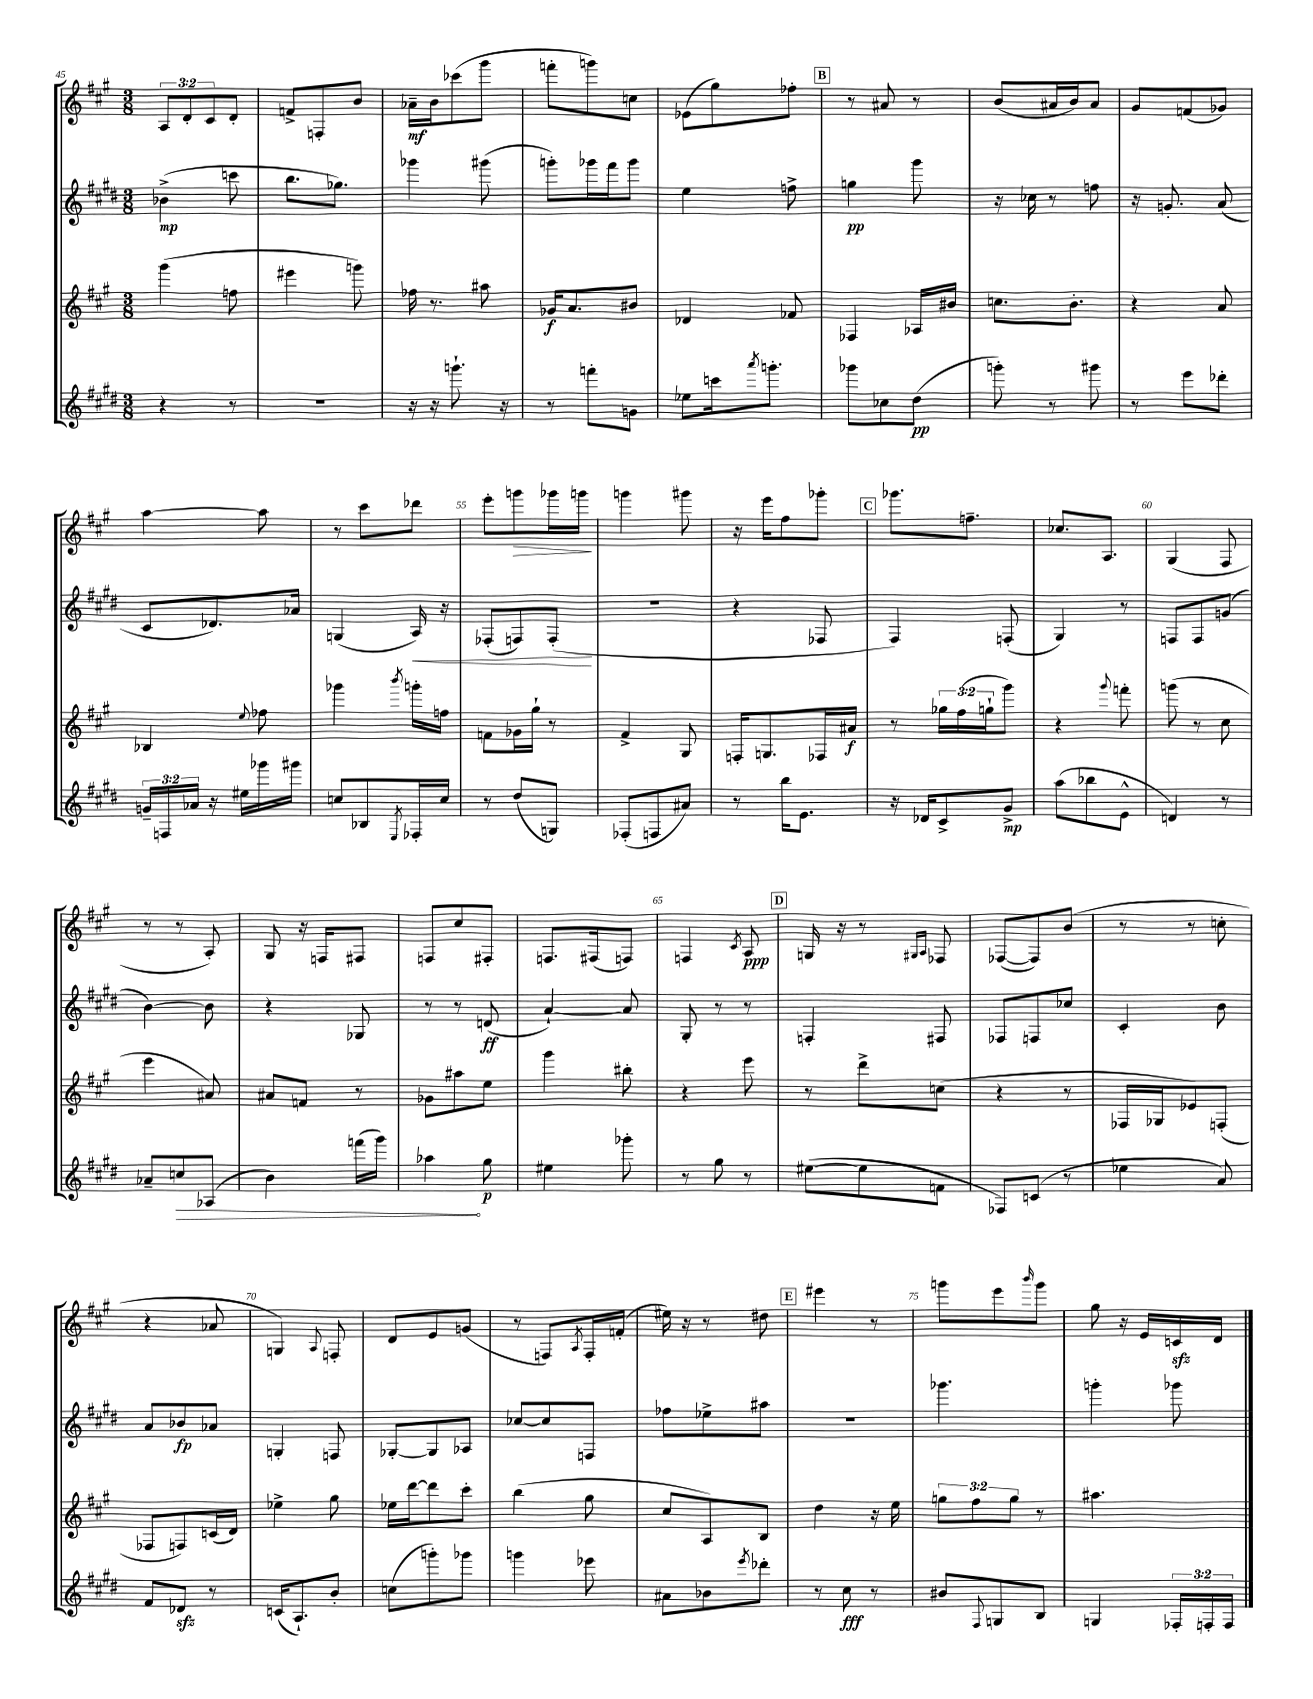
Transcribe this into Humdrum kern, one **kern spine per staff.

**kern	**kern	**kern	**kern
*staff4	*staff3	*staff2	*staff1
*clefG2	*clefG2	*clefG2	*clefG2
*k[f#c#g#d#]	*k[f#c#g#]	*k[f#c#g#d#]	*k[f#c#g#]
*M3/8	*M3/8	*M3/8	*M3/8
4r	(4ggg#	(4b-^	12A
.	.	.	12d'
.	.	.	12c#
8r	8ff	8ccc	8d'
=	=	=	=
4.r	4eee#	8.bb	8f^
.	.	.	8F'
.	.	8.gg-)	.
.	8ggg)	.	8b
=	=	=	=
16r	16ff-	4ggg-	16a-~
16r	8.r	.	16b
8.ggg`	.	.	(8ccc-
.	8aa#	(8ggg#	8ggg#
16r	.	.	.
=	=	=	=
8r	16g-	8ggg')	8fff'
.	8.a	.	.
8fff'	.	16ggg-	8ggg)
.	.	16fff#	.
8g	8b#	8ggg-	8cc
=	=	=	=
8ee-	4d-	4ee	(8e-
16ccc	.	.	8gg#)
8qaaa	.	.	.
8.ggg'	.	.	.
.	8f-	8ff^	8ff-'
=	=	=	=
8ggg-	4F-	4gg	8r
8cc-	.	.	8a#
(8dd#	16A-	8ggg#	8r
.	16b#	.	.
=	=	=	=
8ggg')	8.cc	16r	(8b
.	.	16cc-	.
8r	.	8r	16a#
.	8.b'	.	16b)
8ggg#	.	8ff	8a#
=	=	=	=
8r	4r	16r	8g#
.	.	8.g'	.
8eee	.	.	(8f
8ddd-'	8a	(8a	8g-)
=	=	=	=
24g~	4B-	8c#	[4aa
24F	.	.	.
24a-	.	.	.
16r	.	8.d-)	.
16ee#	.	.	.
.	8qqee	.	.
16ggg-	8ff-	.	8aa]
16ggg#	.	16a-	.
=	=	=	=
8cc	4ggg-	(4G	8r
8B-	.	.	8ccc#
8qE	8qbbb	.	.
16F-'	16ggg'	16A)	8ddd-
16cc	16ff	16r	.
=	=	=	=
8r	8f	(8F-'	8eee'
(8dd#	16g-	8F)	8ggg
.	16gg#`	.	.
8G)	8r	(8F'	16ggg-
.	.	.	16ggg
=	=	=	=
(8F-'	4f#^	4.r	4ggg
8F	.	.	.
8a#)	8G#	.	8ggg#
=	=	=	=
8r	16F'	4r	16r
.	8.G	.	16eee
16bb	.	.	8ff#
8.e	.	.	.
.	16F-	8F-	8ggg-'
.	16a#	.	.
=	=	=	=
16r	8r	4F#)	8.ggg-
16d-	.	.	.
8c#^	24gg-	.	.
.	(24ff#	.	.
.	.	.	8.ff~
.	24gg`	.	.
8g#^	8ggg#)	(8F'	.
=	=	=	=
(8aa	4r	4G#)	8.cc-
8bb-	.	.	.
.	.	.	8.A
.	8qqggg#	.	.
8e^^	8fff'	8r	.
=	=	=	=
4d)	(8ggg	8F	(4G#
.	8r	8F	.
8r	8cc#	(8g	8F#
=	=	=	=
8a-~	4eee	[4b)	8r
8cc	.	.	8r
(8A-	8a#)	8b]	8A')
=	=	=	=
4b)	8a#	4r	8G#
.	8f	.	16r
.	.	.	16F
(16fff	8r	8G-	8F#
16ggg#)	.	.	.
=	=	=	=
4aa-	8g-	8r	8F
.	8aa#	8r	8cc#
8gg#	8ee	(8d	8F#'
=	=	=	=
4ee#	4ggg#	[4a`)	8.F
.	.	.	(16F#
8ggg-'	8bb#'	8a]	8F)
=	=	=	=
8r	4r	8G#'	4F
8gg#	.	8r	.
.	.	.	8qc#
8r	8eee	8r	8A
=	=	=	=
([8ee#	8r	4F'	16G
.	.	.	16r
8ee#]	8ddd^	.	8r
.	.	.	16qqG#
.	.	.	16qqA
8f	(8cc	8F#	8F-
=	=	=	=
8F-)	4r	8F-	([8F-
(8c	.	8F	8F-])
8r	8r	8cc-	(8b
=	=	=	=
4ee-	16F-	4c#'	8r
.	16G-	.	.
.	8e-)	.	8r
8a)	(8F'	8b	8cc'
=	=	=	=
8f#	8F-	8a	4r
8d-	8F)	8b-	.
8r	(16c	8a-	8a-
.	16d)	.	.
=	=	=	=
(16c	4ee-^	4G'	4G)
8.A`)	.	.	.
.	.	.	8qqA
8b'	8gg#	8F	8F'
=	=	=	=
(8cc	16ee-	[8G-'	8d
.	[16ddd	.	.
8ggg')	8ddd]	8G-]	8e
8ggg-	8ccc#'	8A-	(8g
=	=	=	=
4ggg	(4bb	[8cc-	8r
.	.	8cc-]	8F)
.	.	.	8qA
8eee-	8gg#	8F	16F'
.	.	.	(16f'
=	=	=	=
8a#	8cc#	8ff-	16ee#)
.	.	.	16r
8b-	8A)	8ee-^	8r
8qeee	.	.	.
8ddd-'	8B	8aa#	8dd#
=	=	=	=
8r	4dd	4.r	4eee#
8cc#	.	.	.
8r	16r	.	8r
.	16ee	.	.
=	=	=	=
8b#	12gg	4.ggg-	8ggg
.	12ff#	.	.
8qqF#	.	.	.
8G	.	.	8eee
.	12gg	.	.
.	.	.	16qqbbb
8B	8r	.	8ggg
=	=	=	=
4G	4.aa#	4ggg'	8gg#
.	.	.	16r
.	.	.	16e
24F-'	.	8ggg-	16c
24F'	.	.	.
.	.	.	16d
24F	.	.	.
==	==	==	==
*-	*-	*-	*-
